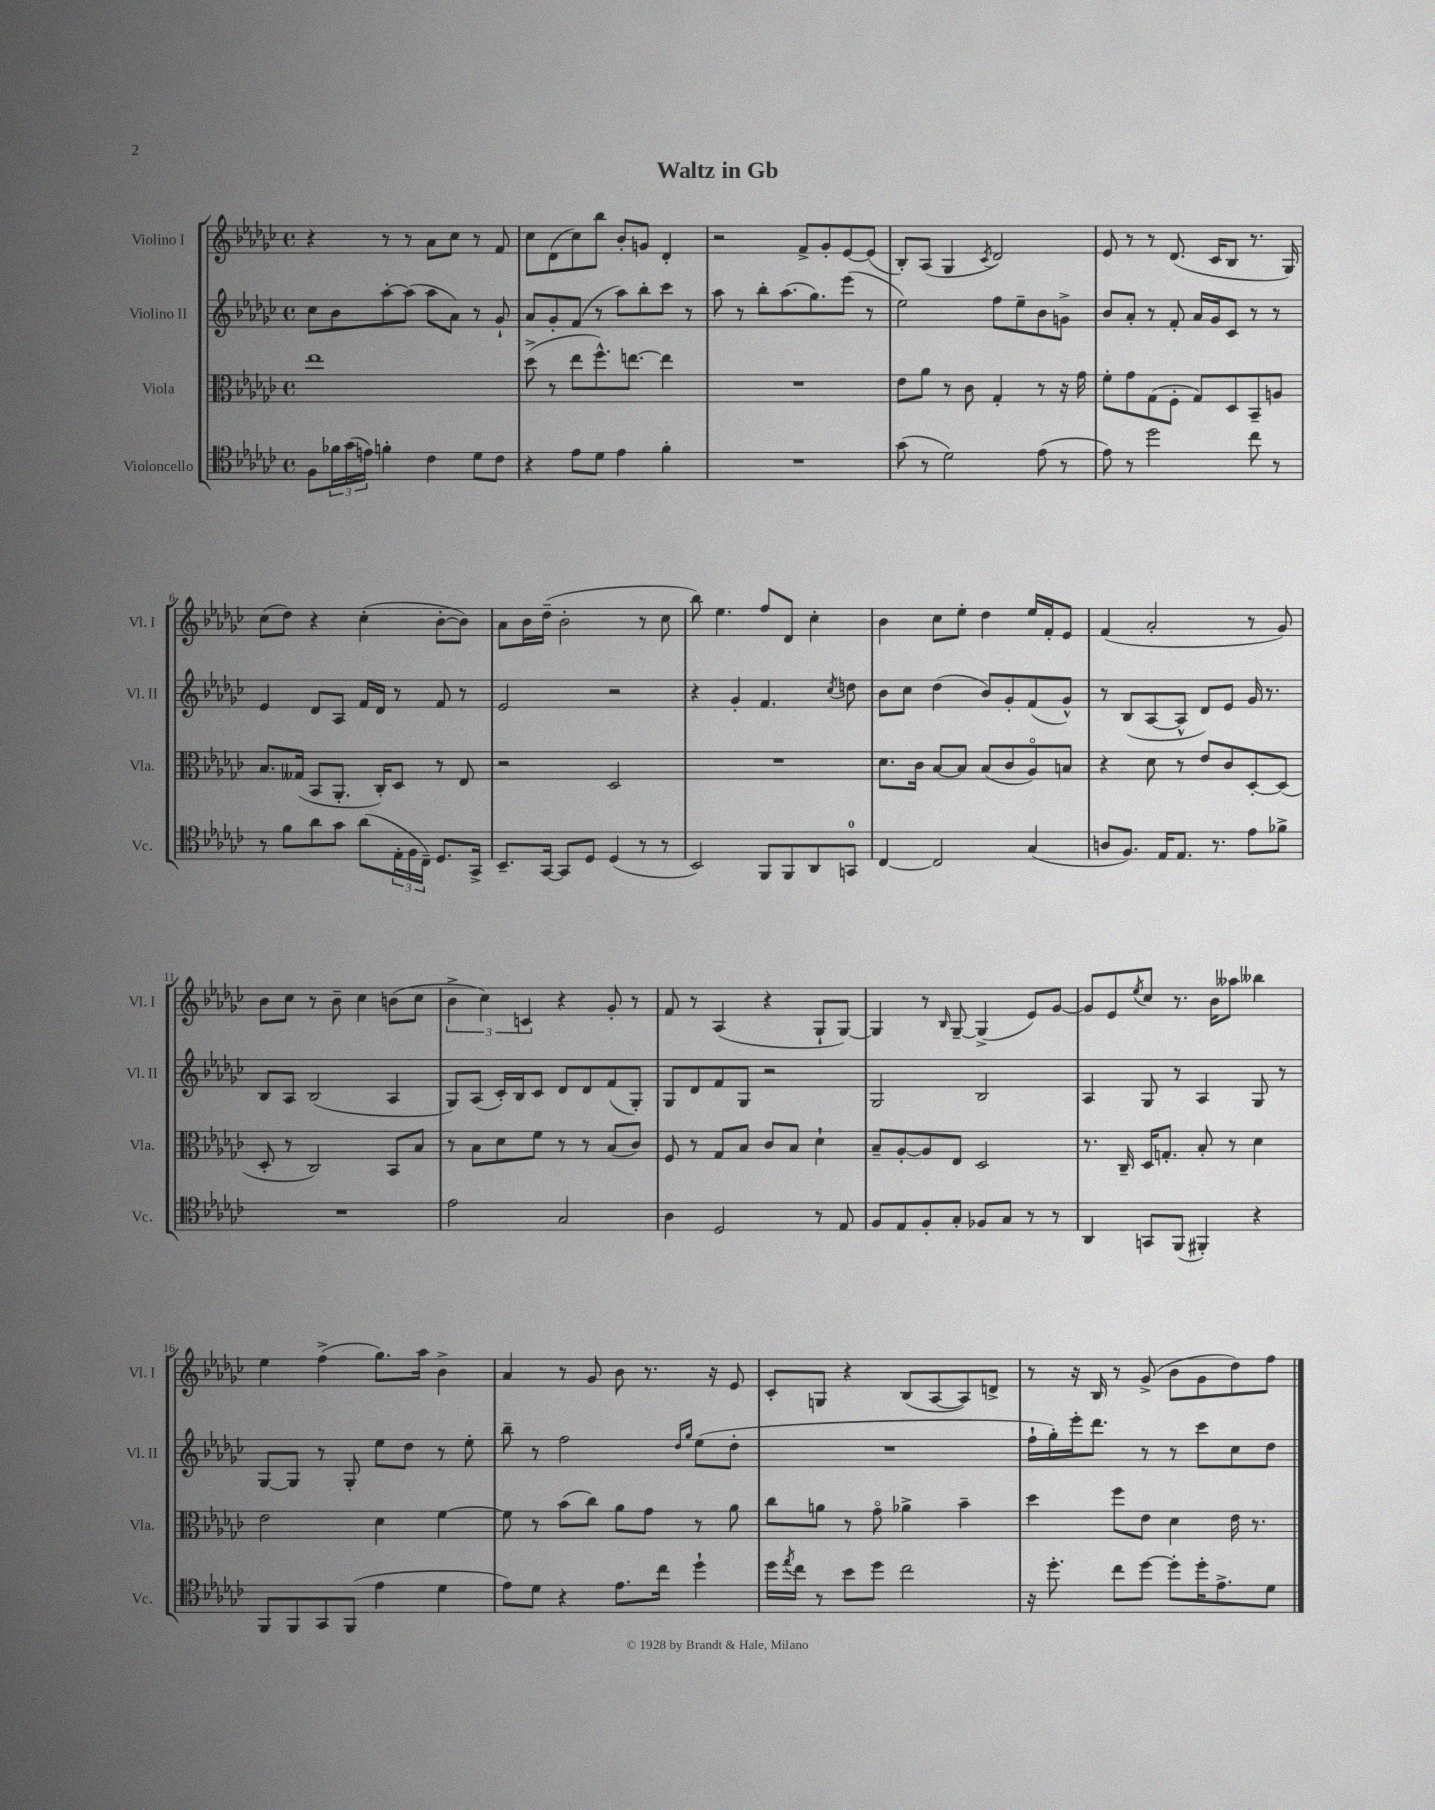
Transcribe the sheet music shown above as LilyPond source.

\header { title = "Waltz in Gb" }
<<
\new StaffGroup <<
\new Staff = "s0" \with { instrumentName = "Violino I" shortInstrumentName = "Vl. I" } {
    \clef treble \key ges \major \defaultTimeSignature \time 4/4
    r4 r8 r8 aes'8 ces''8 r8 f'8 |
    ces''8 des'8( ces''8) bes''8 bes'8-. g'8 des'4-. |
    r2 f'8-> ges'8-. ees'8~ ees'8( |
    bes8-.) aes8( ges4 \acciaccatura { ces'8 } des'2) |
    ees'8 r8 r8 des'8.( ces'16 bes8 r8. ges16) |
    ces''8( des''8) r4 ces''4-.( bes'8~-. bes'8) |
    aes'8 bes'16 des''16--( bes'2-. r8 ces''8 |
    bes''8) ees''4. f''8 des'8 ces''4-. |
    bes'4 ces''8 ees''8-. des''4 ees''16 f'16-. ees'8 |
    f'4( aes'2-. r8 ges'8) |
    bes'8 ces''8 r8 bes'8-- ces''4 b'8( ces''8 |
    \tuplet 3/2 { bes'4-> ces''4) c'4 } r4 ges'8-. r8 |
    f'8 r8 aes4( r4 ges8-! ges8~) |
    ges4 r8 \grace { bes16 } ges8~-- ges4->( ees'8) ges'8~ |
    ges'8 ees'8 \acciaccatura { ees''8 } ces''8 r8. bes'16 aeses''8 beses''4 |
    ees''4 f''4->( ges''8.) aes''16 bes'4-> |
    aes'4 r8 ges'8 bes'8 r8. r16 ees'8 |
    ces'8-. g8 r4 bes8( aes8~ aes8) d'8-> |
    r8 r16 bes16 r8 ges'8->( bes'8 ges'8 des''8) f''8 \bar "|." |
}
\new Staff = "s1" \with { instrumentName = "Violino II" shortInstrumentName = "Vl. II" } {
    \clef treble \key ges \major \defaultTimeSignature \time 4/4
    ces''8 bes'8 aes''8~-. aes''8( aes''8 aes'8) r8 ges'8-! |
    aes'8 ges'8-. f'8( r8 aes''8) bes''8-. ces'''8 r8 |
    aes''8 r8 bes''8-. aes''8.( ges''8.) ees'''8( r8 |
    ees''2) f''8 ees''8-- bes'8 g'8-> |
    bes'8 aes'8-. r8 f'8-. aes'16 ges'16 ces'8 r8 r8 |
    ees'4 des'8 aes8 f'16 des'16 r8 f'8 r8 |
    ees'2 r2 |
    r4 ges'4-. f'4. \acciaccatura { ces''8 } d''8 |
    bes'8 ces''8 des''4( bes'8) ges'8-. f'8( ges'8-^) |
    r8 bes8( aes8~ aes8-^ des'8) ees'8 ges'16 r8. |
    bes8 aes8 bes2( aes4 |
    ges8) aes8( ces'16-.) bes16 ces'8 des'8 des'8 f'8( ges8-.) |
    ges8 des'8 f'8 ges8 r2 |
    ges2 bes2 |
    aes4 ges8 r8 aes4 ges8 r8 |
    ges8~ ges8 r8 ges8-. ees''8 des''8 r8 ees''8-. |
    bes''8-- r8 f''2 \grace { des''16 ges''16 } ees''8( des''8-. |
    R1 |
    f''16-! ges''16-.) ees'''16-. des'''8. r8 r8 ces'''8 ces''8 des''8 \bar "|." |
}
\new Staff = "s2" \with { instrumentName = "Viola" shortInstrumentName = "Vla." } {
    \clef alto \key ges \major \defaultTimeSignature \time 4/4
    ees''1 |
    des''8->( r8 ees''8 f''8.-^) e''8.~ e''4 |
    R1 |
    ees'8 aes'8 r8 ces'8 ges4-. r8 r16 ges'16 |
    f'8-. ges'8 ges8( f8-. ges8) des8 bes,8-- a8 |
    bes8. geses16( bes,8 aes,8.-. ces16-.) des8 r8 ees8 |
    r2 des2 |
    R1 |
    des'8. ces'16 bes8~ bes8 bes8( ces'8 aes8\flageolet) b8 |
    r4 des'8 r8 ees'8 ces'8 des8~-. des8( |
    des8-. r8 ces2) bes,8 bes8 |
    r8 bes8 des'8 f'8 r8 r8 bes8( ces'8) |
    f8 r8 ges8 bes8 ces'8 bes8 des'4-! |
    bes8-- aes8~-. aes8 ees8 des2 |
    r8. ces16-- des16 g8.-. bes8-. r8 des'4 |
    ees'2 des'4 f'4~ |
    f'8 r8 bes'8( ces''8) aes'8 ges'8 r8 aes'8 |
    ces''8 a'8 r8 ges'8\flageolet aes'4-> bes'4-- |
    des''4 f''8 ees'8 des'4 ees'16 r8. \bar "|." |
}
\new Staff = "s3" \with { instrumentName = "Violoncello" shortInstrumentName = "Vc." } {
    \clef tenor \key ges \major \defaultTimeSignature \time 4/4
    f8 \tuplet 3/2 { fes'16 ges'16( e'16) } f'4-. ces'4 des'8 ces'8 |
    r4 ees'8 des'8 ees'4 f'4-. |
    R1 |
    ges'8( r8 des'2) ees'8( r8 |
    ees'8) r8 des''2 ces''8 r8 |
    r8 f'8 aes'8 ges'8 aes'8( \tuplet 3/2 { ees16-. f16 ces16--) } des8. ges,16-> |
    bes,8.-- ges,16~ ges,8 des8 des4( r8 r8 |
    bes,2) f,8 f,8 aes,8 g,8-0 |
    ces4~ ces2 ges4( |
    a8 f8.) ees16 ees8. r8. ees'8 fes'8-> |
    R1 |
    ees'2 ges2 |
    aes4 des2 r8 ees8 |
    f8 ees8 f8-. ges8-. fes8 ges8 r8 r8 |
    aes,4 g,8 f,8( fis,4-.) r4 |
    f,8 f,8 ges,8 f,8( ees'4 des'4 |
    ees'8) des'8 r4 ees'8. ces''16 des''4-! |
    des''16 \acciaccatura { ees''8 } ces''16 r8 bes'8 des''8 ces''2 |
    r16 des''8.-. ces''8 des''8~ des''8-. des''16-. ees'8.-> des'8 \bar "|." |
}
>>
>>
